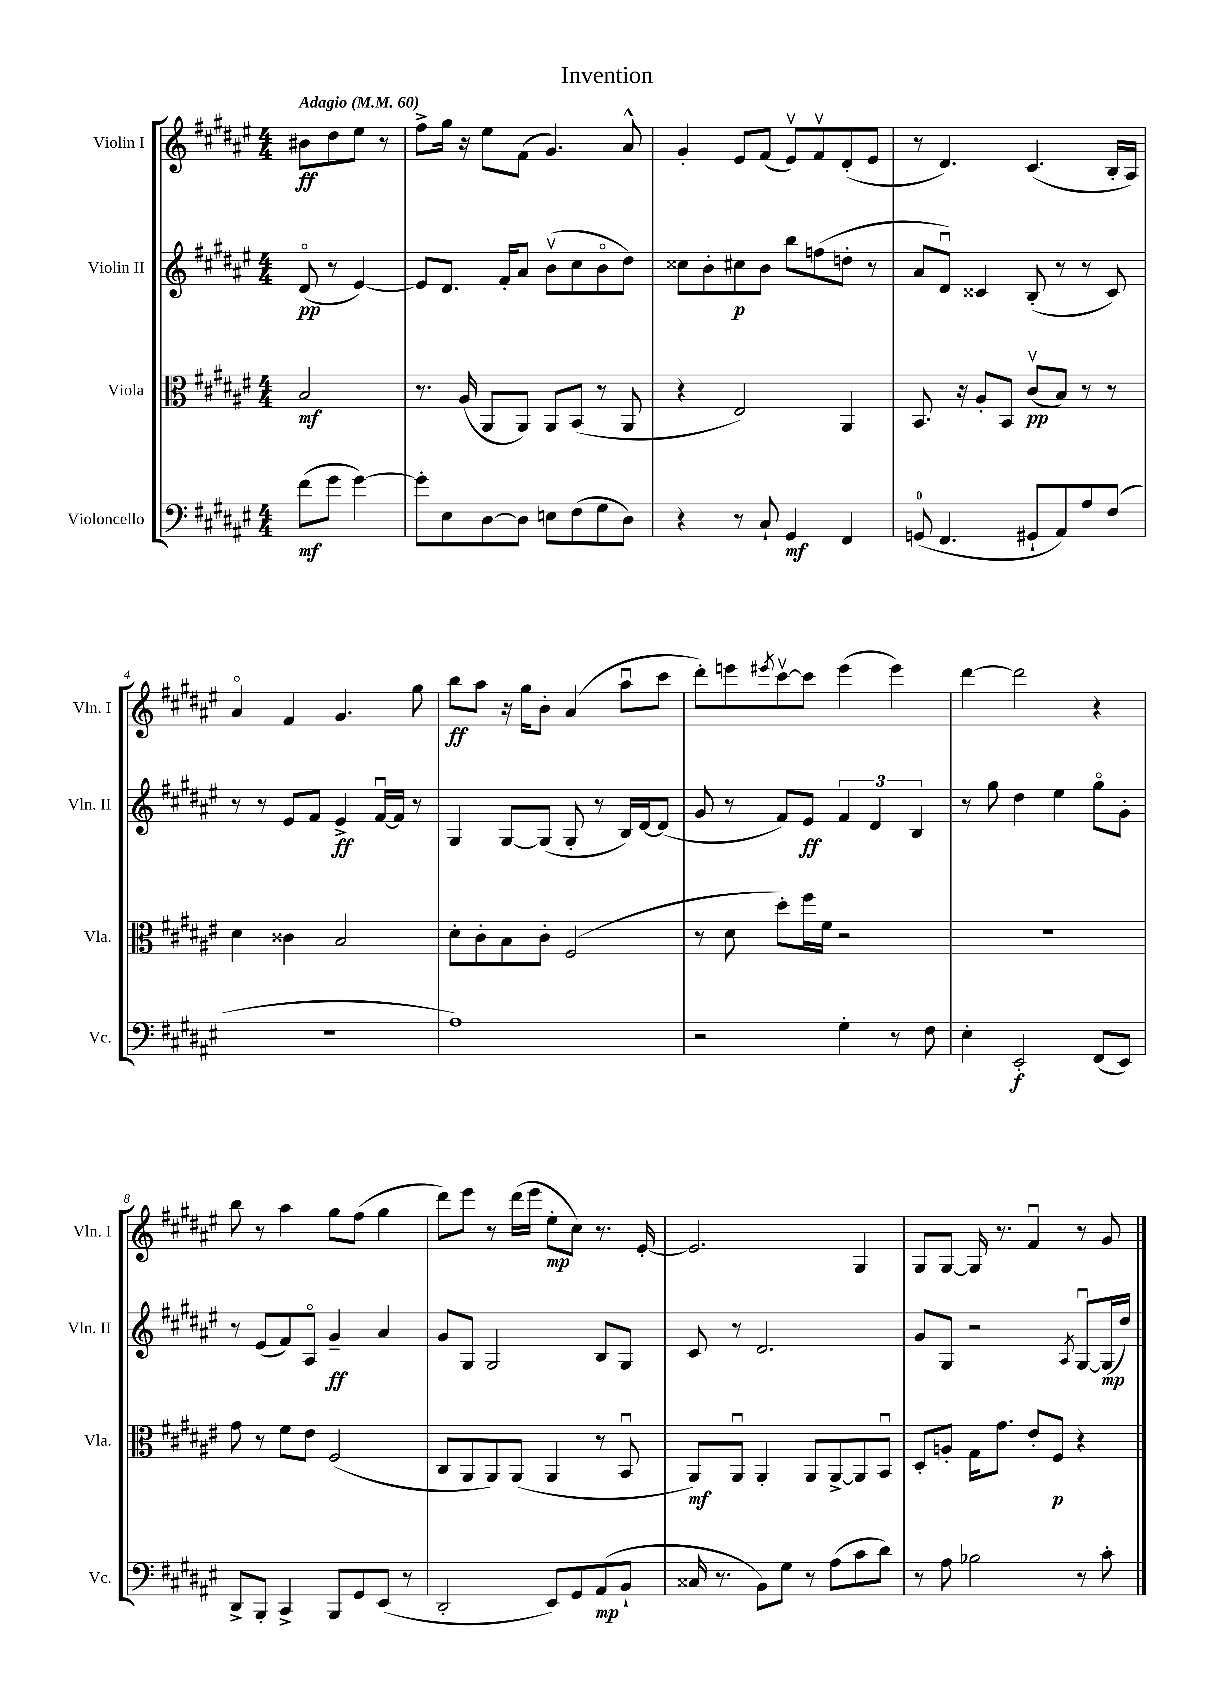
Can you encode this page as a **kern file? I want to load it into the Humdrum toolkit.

**kern	**dynam	**kern	**dynam	**kern	**dynam	**kern	**dynam
*part4	*part4	*part3	*part3	*part2	*part2	*part1	*part1
*staff4	*staff4	*staff3	*staff3	*staff2	*staff2	*staff1	*staff1
*I"Violoncello	*	*I"Viola	*	*I"Violin II	*	*I"Violin I	*
*I'Vc.	*	*I'Vla.	*	*I'Vln. II	*	*I'Vln. I	*
*clefF4	*	*clefC3	*	*clefG2	*	*clefG2	*
*k[f#c#g#d#a#e#]	*	*k[f#c#g#d#a#e#]	*	*k[f#c#g#d#a#e#]	*	*k[f#c#g#d#a#e#]	*
*M4/4	*	*M4/4	*	*M4/4	*	*M4/4	*
*MM60	*	*MM60	*	*MM60	*	*MM60	*
=	=	=	=	=	=	=	=
!	!	!	!	!	!	!LO:TX:a:B:t=Adagio	!
(8f#\L	mf	2B/	mf	(8d#/	pp	8b#X\L	ff
8g#\J	.	.	.	8r	.	8dd#\	.
[4g#\)	.	.	.	[4e#/)	.	8ee#\J	.
.	.	.	.	.	.	8r	.
=1	=1	=1	=1	=1	=1	=1	=1
8g#'\L]	.	8.r	.	8e#/L]	.	8ff#^\L	.
8E#\	.	.	.	8.d#/J	.	16gg#\Jk	.
.	.	(16A#/	.	.	.	16r	.
[8D#\	.	8AA#/L	.	.	.	8ee#\L	.
.	.	.	.	16f#'/KL	.	.	.
8D#\J]	.	8AA#/J)	.	8a#/J	.	(8f#\J	.
8En\L	.	8AA#/L	.	(8bv\L	.	4.g#/)	.
(8F#\	.	(8BB/J	.	8cc#\	.	.	.
8G#\	.	8r	.	8b\	.	.	.
8D#\J)	.	8AA#/	.	8dd#\J)	.	8a#^^/	.
=2	=2	=2	=2	=2	=2	=2	=2
4r	.	4r	.	8cc##X\L	.	4g#'/	.
.	.	.	.	8b'\	.	.	.
8r	.	2E#/)	.	8cc#X\	p	8e#/L	.
8C#`/	.	.	.	8b\J	.	(8f#/J	.
4GG#/	mf	.	.	8bb\L	.	8e#v/L)	.
.	.	.	.	(8ffn\	.	8f#v/	.
4FF#/	.	4AA#/	.	8ddn'\J	.	(8d#'/	.
.	.	.	.	8r	.	8e#/J	.
=3	=3	=3	=3	=3	=3	=3	=3
(8GGn/	.	8.BB/	.	8a#/L	.	8r	.
4.FF#/	.	.	.	8d#u/J)	.	4.d#/)	.
.	.	16r	.	.	.	.	.
.	.	8A#'/L	.	4c##X/	.	.	.
.	.	8BB/J	.	.	.	.	.
8GG#X`/L	.	(8c#v/L	pp	(8B'/	.	(4.c#/	.
8AA#/)	.	8B/J)	.	8r	.	.	.
8A#/	.	8r	.	8r	.	.	.
(8F#/J	.	8r	.	8c##/)	.	16B'/LL	.
.	.	.	.	.	.	16A#/JJ)	.
!!LO:LB:g=z
=4	=4	=4	=4	=4	=4	=4	=4
1r	.	4d#\	.	8r	.	4a#/	.
.	.	.	.	8r	.	.	.
.	.	4c##X\	.	8e#/L	.	4f#/	.
.	.	.	.	8f#/J	.	.	.
.	.	2B/	.	4e#^/	ff	4.g#/	.
.	.	.	.	[16f#u/LL	.	.	.
.	.	.	.	16f#/JJ]	.	.	.
.	.	.	.	8r	.	8gg#\	.
=5	=5	=5	=5	=5	=5	=5	=5
1A#)	.	8d#'\L	.	4G#/	.	8bb\L	ff
.	.	8c#'\	.	.	.	8aa#\J	.
.	.	8B\	.	[8G#/L	.	16r	.
.	.	.	.	.	.	16gg#\KL	.
.	.	8c#'\J	.	(8G#/J]	.	8b'\J	.
.	.	(2F#/	.	8G#'/	.	(4a#/	.
.	.	.	.	8r	.	.	.
.	.	.	.	16B/LL)	.	8aa#u\L	.
.	.	.	.	[16d#/J	.	.	.
.	.	.	.	(8d#/J]	.	8ccc#\J	.
=6	=6	=6	=6	=6	=6	=6	=6
2r	.	8r	.	8g#/	.	8ddd#'\L)	.
.	.	8d#\	.	8r	.	8eeen\	.
.	.	.	.	.	.	8qeee#X/	.
.	.	8dd#'\L)	.	8f#/L)	.	[8ccc#v\	.
.	.	16ff#\L	.	8e#/J	ff	8ccc#\J]	.
.	.	16f#\JJ	.	.	.	.	.
4G#'\	.	2r	.	6f#/	.	(4eee#\	.
.	.	.	.	6d#/	.	.	.
8r	.	.	.	.	.	4eee#\)	.
.	.	.	.	6B/	.	.	.
8F#\	.	.	.	.	.	.	.
=7	=7	=7	=7	=7	=7	=7	=7
4E#'\	.	1r	.	8r	.	[4ddd#\	.
.	.	.	.	8gg#\	.	.	.
2EE#'/	f	.	.	4dd#\	.	2ddd#\]	.
.	.	.	.	4ee#\	.	.	.
(8FF#/L	.	.	.	8gg#\L	.	4r	.
8EE#/J)	.	.	.	8g#'\J	.	.	.
!!LO:LB:g=z
=8	=8	=8	=8	=8	=8	=8	=8
8DD#^/L	.	8g#\	.	8r	.	8bb\	.
8BBB'/J	.	8r	.	(8e#/L	.	8r	.
4CC#^/	.	8f#\L	.	8f#/)	.	4aa#\	.
.	.	8e#\J	.	8A#/J	.	.	.
8BBB/L	.	(2F#/	.	4g#~/	ff	8gg#\L	.
8GG#/	.	.	.	.	.	(8ff#\J	.
(8EE#/J	.	.	.	4a#/	.	4gg#\	.
8r	.	.	.	.	.	.	.
=9	=9	=9	=9	=9	=9	=9	=9
2DD#'/	.	8C#/L	.	8g#/L	.	8ddd#\L)	.
.	.	8AA#/	.	8G#/J	.	8eee#\J	.
.	.	8AA#/)	.	2G#/	.	8r	.
.	.	(8AA#/J	.	.	.	(16ddd#\LL	.
.	.	.	.	.	.	16eee#\JJ	.
8EE#/L)	.	4AA#/	.	.	.	8ee#'\L	mp
8GG#/	.	.	.	.	.	8cc#\J)	.
(8AA#/	mp	8r	.	8B/L	.	8.r	.
8BB`/J	.	8BBu/	.	8G#/J	.	.	.
.	.	.	.	.	.	[16e#'/	.
=10	=10	=10	=10	=10	=10	=10	=10
16C##X/	.	8AA#/L)	mf	8c#/	.	2.e#/]	.
8.r	.	.	.	.	.	.	.
.	.	8AA#u/J	.	8r	.	.	.
8BB\L)	.	4AA#'/	.	2.d#/	.	.	.
8G#\J	.	.	.	.	.	.	.
8r	.	8AA#/L	.	.	.	.	.
(8A#\L	.	[8AA#^/	.	.	.	.	.
8c#\	.	8AA#/]	.	.	.	4G#/	.
8d#\J)	.	8BBu/J	.	.	.	.	.
=11	=11	=11	=11	=11	=11	=11	=11
8r	.	8D#'/L	.	8g#/L	.	8G#/L	.
8A#\	.	8An'/J	.	8G#/J	.	[8G#/J	.
2B-X\	.	16G#\KL	.	2r	.	16G#/]	.
.	.	8.g#\J	.	.	.	8.r	.
.	.	8e#'/L	.	.	.	4f#u/	.
.	.	8F#/J	p	.	.	.	.
.	.	.	.	8qA#/	.	.	.
8r	.	4r	.	[8G#u/L	.	8r	.
8c#'\	.	.	.	(16G#/L]	mp	8g#/	.
.	.	.	.	16dd#/JJ)	.	.	.
==	==	==	==	==	==	==	==
*-	*-	*-	*-	*-	*-	*-	*-
